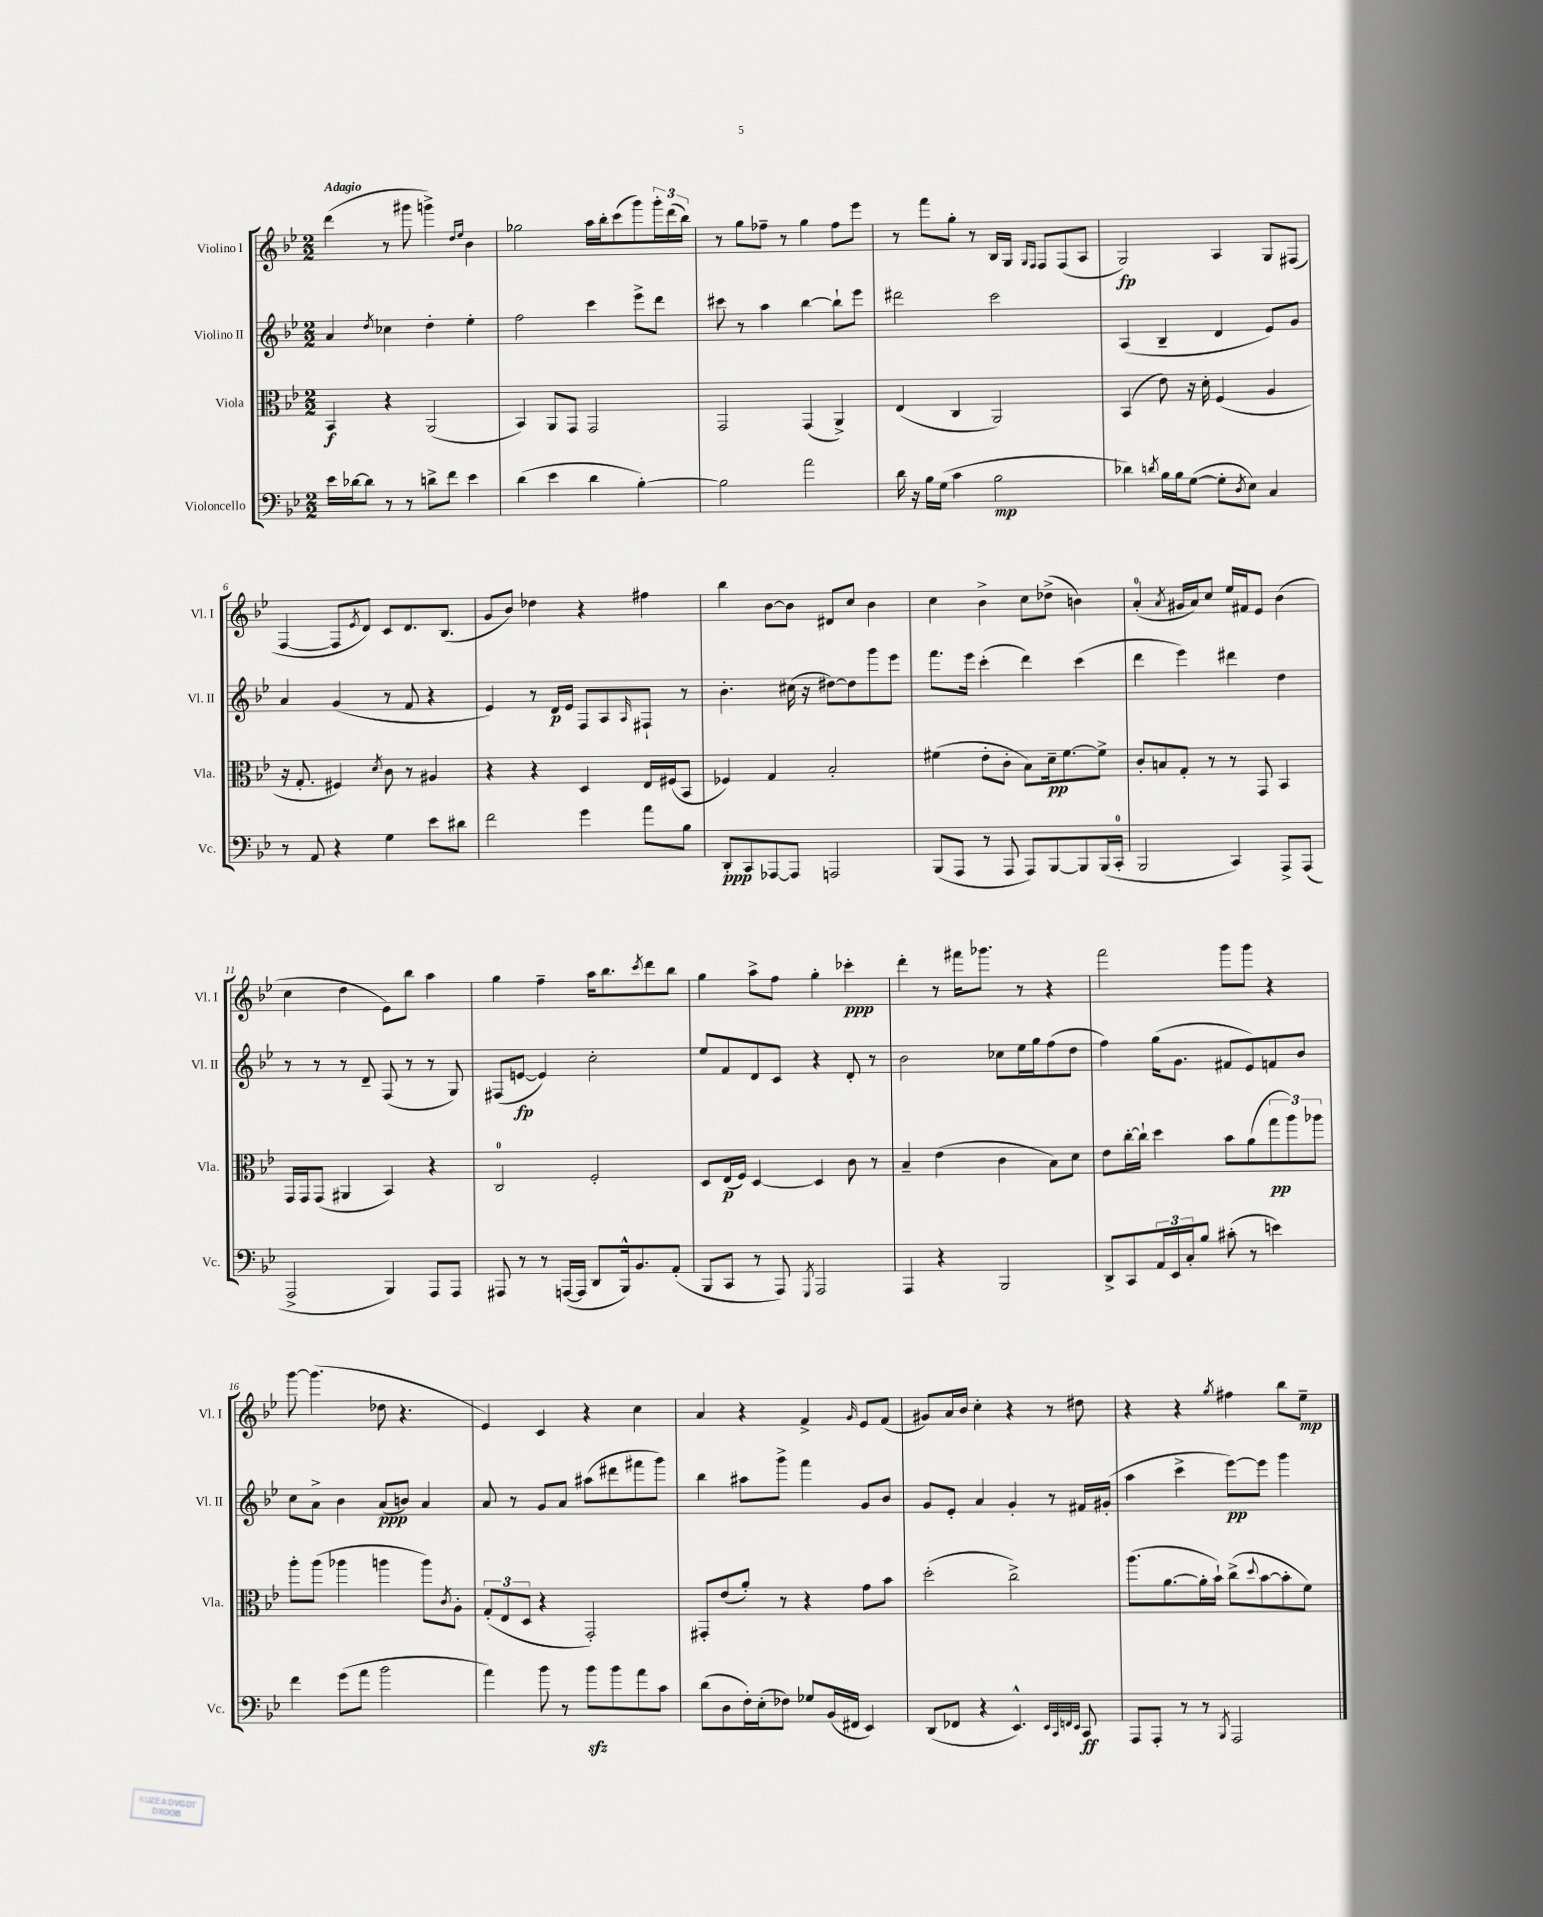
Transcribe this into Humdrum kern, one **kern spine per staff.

**kern	**dynam	**kern	**dynam	**kern	**dynam	**kern	**dynam
*part4	*part4	*part3	*part3	*part2	*part2	*part1	*part1
*staff4	*staff4	*staff3	*staff3	*staff2	*staff2	*staff1	*staff1
*I"Violoncello	*	*I"Viola	*	*I"Violino II	*	*I"Violino I	*
*I'Vc.	*	*I'Vla.	*	*I'Vl. II	*	*I'Vl. I	*
*clefF4	*	*clefC3	*	*clefG2	*	*clefG2	*
*k[b-e-]	*	*k[b-e-]	*	*k[b-e-]	*	*k[b-e-]	*
*M2/2	*	*M2/2	*	*M2/2	*	*M2/2	*
=1	=1	=1	=1	=1	=1	=1	=1
!	!	!	!	!	!	!LO:TX:a:B:t=Adagio	!
16e-\LL	.	4BB-/	f	4a/	.	(4ddd\	.
[16d-X\J	.	.	.	.	.	.	.
8d-\J]	.	.	.	.	.	.	.
.	.	.	.	8qdd/	.	.	.
8r	.	4r	.	4cc-X\	.	8r	.
8r	.	.	.	.	.	8ggg#X\	.
8dn^\L	.	(2AA/	.	4dd'\	.	4gggn^\)	.
8f\J	.	.	.	.	.	.	.
.	.	.	.	.	.	16qqdd/LL	.
.	.	.	.	.	.	16qqee-/JJ	.
4e-\	.	.	.	4ee-'\	.	4b-\	.
=2	=2	=2	=2	=2	=2	=2	=2
(4d\	.	4BB-/)	.	2ff\	.	2gg-X\	.
4e-\	.	8AA/L	.	.	.	.	.
.	.	8GG/J	.	.	.	.	.
4d\	.	2GG/	.	4ccc\	.	16aa\LL	.
.	.	.	.	.	.	16bb-'\J	.
.	.	.	.	.	.	(8ccc\	.
[4B-'\)	.	.	.	8eee-^\L	.	8ggg\)	.
.	.	.	.	8ddd\J	.	24ggg'\L	.
.	.	.	.	.	.	(24ddd\	.
.	.	.	.	.	.	24bb-\JJ)	.
=3	=3	=3	=3	=3	=3	=3	=3
2B-\]	.	2GG/	.	8ccc#X\	.	8r	.
.	.	.	.	8r	.	8gg\L	.
.	.	.	.	4aa\	.	8ff-X~\J	.
.	.	.	.	.	.	8r	.
2a\	.	(4GG/	.	[4bb-\	.	4gg\	.
.	.	4AA^/)	.	8bb-`\L]	.	8ff-\L	.
.	.	.	.	8eee-\J	.	8eee-\J	.
=4	=4	=4	=4	=4	=4	=4	=4
16d\	.	(4E-/	.	2ddd#X\	.	8r	.
16r	.	.	.	.	.	.	.
16B-\LL	.	.	.	.	.	8fff\L	.
(16G\JJ	.	.	.	.	.	.	.
4c\	.	4C/	.	.	.	8gg'\J	.
.	.	.	.	.	.	8r	.
2B-\	mp	2AA/)	.	2ccc\	.	16B-/LL	.
.	.	.	.	.	.	16G/JJ	.
.	.	.	.	.	.	16qqG/LL	.
.	.	.	.	.	.	16qqF/JJ	.
.	.	.	.	.	.	8F/L	.
.	.	.	.	.	.	(8F/	.
.	.	.	.	.	.	8A/J	.
=5	=5	=5	=5	=5	=5	=5	=5
4d-X\)	.	(4BB-/	.	(4A/	.	2G/)	fp
8qdn/	.	.	.	.	.	.	.
16B-\LL	.	8e-\)	.	4B-~/	.	.	.
16B-\J	.	.	.	.	.	.	.
([8G\J	.	16r	.	.	.	.	.
.	.	16d'\	.	.	.	.	.
8G'\L]	.	(4F/	.	4d/	.	4A/	.
8qD/	.	.	.	.	.	.	.
8E-\J)	.	.	.	.	.	.	.
4C/	.	4A/	.	8e-/L)	.	8G/L	.
.	.	.	.	8g/J	.	(8F#X/J	.
!!LO:LB:g=z
=6	=6	=6	=6	=6	=6	=6	=6
8r	.	16r	.	4a/	.	[4F/	.
.	.	8.G'/	.	.	.	.	.
8AA/	.	.	.	.	.	.	.
4r	.	4F#X/)	.	(4g/	.	8F/L]	.
.	.	.	.	.	.	8qe-/	.
.	.	.	.	.	.	8d/J)	.
.	.	8qd/	.	.	.	.	.
4G\	.	8c\	.	8r	.	8c/L	.
.	.	8r	.	8f/	.	8.d/	.
8e-\L	.	4A#X/	.	4r	.	.	.
.	.	.	.	.	.	(8.B-/J	.
8d#X\J	.	.	.	.	.	.	.
=7	=7	=7	=7	=7	=7	=7	=7
2f\	.	4r	.	4e-/)	.	8g/L	.
.	.	.	.	.	.	8b-/J)	.
.	.	4r	.	8r	.	4dd-X\	.
.	.	.	.	16d/LL	p	.	.
.	.	.	.	16e-/JJ	.	.	.
4g\	.	4D/	.	8F/L	.	4r	.
.	.	.	.	8A/	.	.	.
.	.	.	.	16qqA/	.	.	.
8a\L	.	16E-/LL	.	8F#X`/J	.	4ff#X\	.
.	.	(16F#X/J	.	.	.	.	.
8B-\J	.	8BB-/J	.	8r	.	.	.
=8	=8	=8	=8	=8	=8	=8	=8
8DD'/L	ppp	4F-X/)	.	4.b-'\	.	4bb-\	.
8CC/	.	.	.	.	.	.	.
[8AAA-X/	.	4G/	.	.	.	[8b-\L	.
8AAA-/J]	.	.	.	(16cc#X\	.	8b-\J]	.
.	.	.	.	16r	.	.	.
2AAAn/	.	2B-'/	.	[8dd#X\L)	.	8d#X/L	.
.	.	.	.	8dd#\]	.	8cc/J	.
.	.	.	.	8ggg\	.	4b-\	.
.	.	.	.	8eee-\J	.	.	.
=9	=9	=9	=9	=9	=9	=9	=9
(8BBB-/L	.	(4f#X\	.	8.fff\L	.	4cc\	.
8AAA/J	.	.	.	.	.	.	.
.	.	.	.	16eee-\Jk	.	.	.
8r	.	8e-'\L	.	(4ccc'\	.	4b-^\	.
8AAA/	.	8c'\J	.	.	.	.	.
8AAA/L)	.	8B-\L)	.	4ddd\)	.	8cc\L	.
[8BBB-/	.	16d~\k	pp	.	.	(8dd-X^\J	.
.	.	[8.f#\	.	.	.	.	.
8BBB-/]	.	.	.	(4ccc\	.	4bn\)	.
(16BBB-/L	.	8f#^\J]	.	.	.	.	.
16CC'/JJ	.	.	.	.	.	.	.
=10	=10	=10	=10	=10	=10	=10	=10
2BBB-/	.	8c'/L	.	4ddd\	.	(4a'/	.
.	.	8Bn/	.	.	.	.	.
.	.	.	.	.	.	8qa/	.
.	.	8G'/J	.	4eee-\)	.	16g#X/LL	.
.	.	.	.	.	.	16a/J)	.
.	.	8r	.	.	.	8cc/J	.
4CC/)	.	8r	.	4ddd#X\	.	16ee-/LL	.
.	.	.	.	.	.	16f#X/J	.
.	.	8GG/	.	.	.	8e-/J	.
8AAA^/L	.	4BB-/	.	4dd\	.	(4b-\	.
(8AAA/J	.	.	.	.	.	.	.
!!LO:LB:g=z
=11	=11	=11	=11	=11	=11	=11	=11
2AAA^/	.	16GG/LL	.	8r	.	4cc\	.
.	.	16GG/J	.	.	.	.	.
.	.	(8GG/J	.	8r	.	.	.
.	.	4AA#X/	.	8r	.	4dd\	.
.	.	.	.	8d~/	.	.	.
4BBB-/)	.	4BB-/)	.	(8F/	.	8e-\L)	.
.	.	.	.	8r	.	8bb-\J	.
8AAA/L	.	4r	.	8r	.	4aa\	.
8AAA/J	.	.	.	8G/)	.	.	.
=12	=12	=12	=12	=12	=12	=12	=12
8AAA#X/	.	2C/	.	(8F#X/L	.	4gg\	.
8r	.	.	.	[8en/J	fp	.	.
8r	.	.	.	4e/])	.	4ff~\	.
([16AAAn/LL	.	.	.	.	.	.	.
16AAA/JJ]	.	.	.	.	.	.	.
8DD/L	.	2F'/	.	2cc'\	.	16aa\KL	.
.	.	.	.	.	.	8.bb-\	.
16BBB-^^/k)	.	.	.	.	.	.	.
8.BB-/	.	.	.	.	.	.	.
.	.	.	.	.	.	8qccc/	.
.	.	.	.	.	.	8ddd\	.
(8AA'/J	.	.	.	.	.	8bb-\J	.
=13	=13	=13	=13	=13	=13	=13	=13
8BBB-/L	.	8D/L	.	8ee-/L	.	4gg\	.
8CC/J	.	(16E-/L	p	8f/	.	.	.
.	.	16F/JJ)	.	.	.	.	.
8r	.	[4D/	.	8d/	.	8aa^\L	.
8AAA/)	.	.	.	8c/J	.	8ff\J	.
8qGGG/	.	.	.	.	.	.	.
2AAA/	.	4D/]	.	4r	.	4gg'\	.
.	.	8c\	.	8d'/	.	4ccc-X'\	ppp
.	.	8r	.	8r	.	.	.
=14	=14	=14	=14	=14	=14	=14	=14
4AAA/	.	4B-~/	.	2b-\	.	4ddd'\	.
4r	.	(4e-\	.	.	.	8r	.
.	.	.	.	.	.	16fff#X\KL	.
.	.	.	.	.	.	8.ggg-X\J	.
2BBB-/	.	4c\	.	8cc-X\L	.	.	.
.	.	.	.	16ee-\L	.	8r	.
.	.	.	.	16gg\J	.	.	.
.	.	8B-\L)	.	(8ff\	.	4r	.
.	.	8d\J	.	8dd\J	.	.	.
=15	=15	=15	=15	=15	=15	=15	=15
8DD^/L	.	8e-\L	.	4ff\)	.	2fff\	.
8CC/	.	[16cc'\L	.	.	.	.	.
.	.	16cc`\JJ]	.	.	.	.	.
24AA/L	.	4dd\	.	(16gg\KL	.	.	.
24EE-/	.	.	.	.	.	.	.
.	.	.	.	8.g\J	.	.	.
24C'/J	.	.	.	.	.	.	.
8B-/J	.	.	.	.	.	.	.
(8c#X'\	.	8b-\L	.	8f#X/L	.	8ggg\L	.
8r	.	(8a\	.	8e-/)	.	8ggg\J	.
4en\)	.	12gg\	pp	8fn/	.	4r	.
.	.	12aa\)	.	.	.	.	.
.	.	.	.	8b-/J	.	.	.
.	.	12aa-X\J	.	.	.	.	.
!!LO:LB:g=z
=16	=16	=16	=16	=16	=16	=16	=16
4f\	.	8aa'\L	.	8cc\L	.	[8ggg\	.
.	.	(8aa\J	.	8a^\J	.	(4.ggg\]	.
(8g\L	.	4aa-X\	.	4b-\	.	.	.
8a\J	.	.	.	.	.	.	.
2b-\	.	4aan\	.	(8a/L	ppp	8dd-X\	.
.	.	.	.	8bn/J)	.	4.r	.
.	.	8aa\L)	.	4a/	.	.	.
.	.	8qc/	.	.	.	.	.
.	.	8A'\J	.	.	.	.	.
=17	=17	=17	=17	=17	=17	=17	=17
4a\)	.	(12G'/L	.	8a/	.	4e-/)	.
.	.	12E-/	.	.	.	.	.
.	.	.	.	8r	.	.	.
.	.	12D/J	.	.	.	.	.
8b-\	.	4r	.	8g/L	.	4c/	.
8r	.	.	.	8a/J	.	.	.
8b-zz\L	.	2GG'/)	.	(8aa#X\L	.	4r	.
8b-\	.	.	.	8ddd#X\	.	.	.
8a\	.	.	.	8fff#X\	.	4cc\	.
8c\J	.	.	.	8ggg\J)	.	.	.
=18	=18	=18	=18	=18	=18	=18	=18
(8d\L	.	8GG#X'/L	.	4bb-\	.	4a/	.
8D\	.	(8e-/	.	.	.	.	.
16F'\L)	.	8a'/J)	.	8aa#X\L	.	4r	.
(16E-'\J	.	.	.	.	.	.	.
8F-X\J)	.	8r	.	8ggg^\J	.	.	.
8G-X/L	.	4r	.	4fff\	.	4f^/	.
(16BB-/L	.	.	.	.	.	.	.
16FF#X/JJ	.	.	.	.	.	.	.
.	.	.	.	.	.	16qqg/	.
4EE-/)	.	8g\L	.	8g/L	.	8e-/L	.
.	.	8b-\J	.	8b-/J	.	(8f/J	.
=19	=19	=19	=19	=19	=19	=19	=19
(8DD/L	.	(2dd'\	.	8g/L	.	8g#X/L)	.
8FF-X/J	.	.	.	8e-'/J	.	16a/L	.
.	.	.	.	.	.	16b-/JJ	.
4r	.	.	.	4a/	.	4cc'\	.
4.EE-^^/)	.	2cc^\)	.	4g'/	.	4r	.
.	.	.	.	8r	.	8r	.
32qqEE-/LLL	.	.	.	.	.	.	.
32qqCC/	.	.	.	.	.	.	.
32qqFFn/	.	.	.	.	.	.	.
32qqEE-/JJJ	.	.	.	.	.	.	.
8CC/	ff	.	.	16f#X/LL	.	8dd#X\	.
.	.	.	.	(16g#X'/JJ	.	.	.
=20	=20	=20	=20	=20	=20	=20	=20
8AAA/L	.	(8.aa\L	.	4aa\	.	4r	.
8AAA'/J	.	.	.	.	.	.	.
.	.	[8.a\	.	.	.	.	.
8r	.	.	.	4ccc^\	.	4r	.
8r	.	16a'\L]	.	.	.	.	.
.	.	16b-`\JJ)	.	.	.	.	.
8qBBB-/	.	.	.	.	.	8qgg/	.
2AAA/	.	(8cc^\L	.	[8eee-\L)	pp	4ff#X\	.
.	.	8qqdd/	.	.	.	.	.
.	.	[8b-\	.	8eee-\J]	.	.	.
.	.	8b-'\]	.	4ggg\	.	8bb-\L	.
.	.	8f\J)	.	.	.	8ee-~\J	mp
==	==	==	==	==	==	==	==
*-	*-	*-	*-	*-	*-	*-	*-
